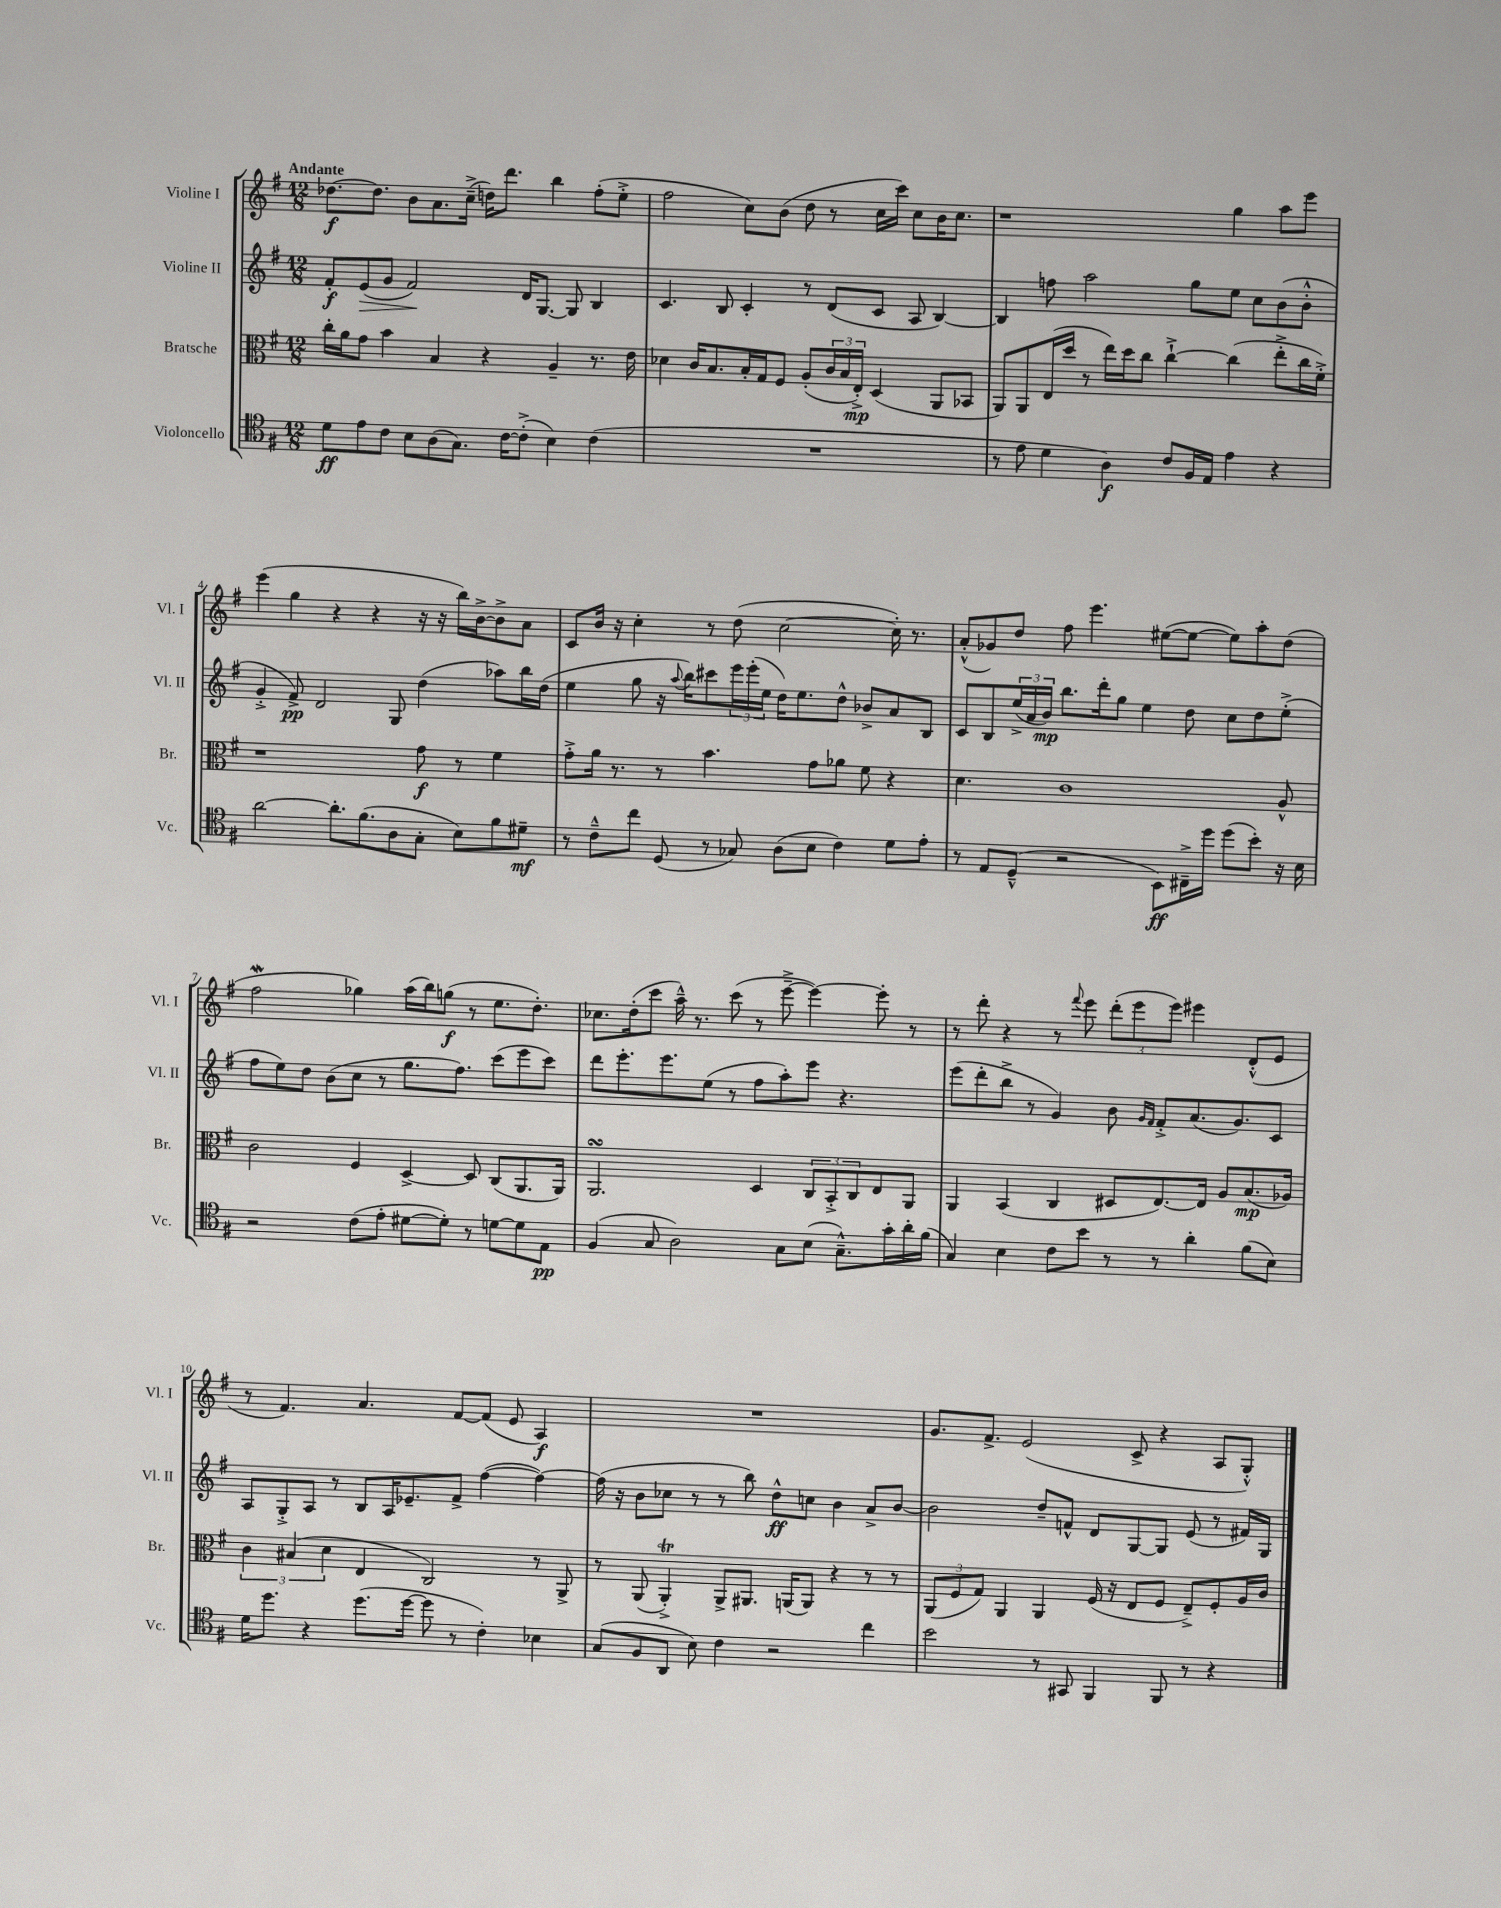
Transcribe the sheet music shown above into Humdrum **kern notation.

**kern	**dynam	**kern	**dynam	**kern	**dynam	**kern	**dynam
*part4	*part4	*part3	*part3	*part2	*part2	*part1	*part1
*staff4	*staff4	*staff3	*staff3	*staff2	*staff2	*staff1	*staff1
*I"Violoncello	*	*I"Bratsche	*	*I"Violine II	*	*I"Violine I	*
*I'Vc.	*	*I'Br.	*	*I'Vl. II	*	*I'Vl. I	*
*clefC4	*	*clefC3	*	*clefG2	*	*clefG2	*
*k[f#]	*	*k[f#]	*	*k[f#]	*	*k[f#]	*
*M12/8	*	*M12/8	*	*M12/8	*	*M12/8	*
=1	=1	=1	=1	=1	=1	=1	=1
!	!	!	!	!	!	!LO:TX:a:B:t=Andante	!
8d\L	ff	16cc'\LL	.	8f#'/L	f	[8.dd-X\L	f
.	.	16a\J	.	.	.	.	.
!	!	!	!	!	!LO:HP:b	!	!
8e\	.	8g\J	.	(8e/	>	.	.
.	.	.	.	.	.	8.dd-\J]	.
8c\J	.	4b\	.	8g/J	.	.	.
8B\L	.	.	.	2f#/)	.	8b\L	.
(8A\	.	4B/	.	.	.	8.a\	.
8.G\J)	.	.	.	.	.	.	.
.	.	.	.	.	.	(16cc~^\Jk	.
.	.	4r	.	.	.	16ddn\KL)	.
[16c\KL	.	.	.	.	.	8.ddd\J	.
(8c'^\J]	.	.	.	16d/KL	]	.	.
.	.	.	.	[8.G/J	.	.	.
4B\)	.	4A~/	.	.	.	4bb\	.
.	.	.	.	8G/]	.	.	.
(4c\	.	8.r	.	4B/	.	(8ff#'\L	.
.	.	.	.	.	.	8ee'^\J	.
.	.	16e\	.	.	.	.	.
=2	=2	=2	=2	=2	=2	=2	=2
1.r	.	4d-X\	.	4.c/	.	2ff#\	.
.	.	16c/KL	.	.	.	.	.
.	.	8.B/	.	.	.	.	.
.	.	.	.	8B/	.	.	.
.	.	16B'/L	.	4c'/	.	8cc\L)	.
.	.	16G/J	.	.	.	.	.
.	.	8F#/J	.	.	.	(8b\J	.
.	.	(8A'/L	.	8r	.	8dd\	.
.	.	24c/L	.	(8d/L	.	8r	.
.	.	24B/	.	.	.	.	.
.	.	24E'^/JJ)	mp	.	.	.	.
.	.	(4D/	.	8c/J	.	16cc\LL	.
.	.	.	.	.	.	16ccc\JJ)	.
.	.	.	.	8A/	.	8cc\L	.
.	.	8AA/L	.	[4B/)	.	16b\K	.
.	.	.	.	.	.	8.cc\J	.
.	.	8BB-X/J	.	.	.	.	.
=3	=3	=3	=3	=3	=3	=3	=3
8r	.	8AA/L)	.	4B/]	.	1r	.
8e\	.	8AA/	.	.	.	.	.
4d\	.	(16E/L	.	8ffn\	.	.	.
.	.	16dd/JJ	.	.	.	.	.
.	.	8r	.	2aa\	.	.	.
4A\)	f	16ee\LL)	.	.	.	.	.
.	.	16dd\J	.	.	.	.	.
.	.	8cc\J	.	.	.	.	.
8c/L	.	[4cc`^\	.	.	.	.	.
16F#/L	.	.	.	8gg\L	.	.	.
16E/JJ	.	.	.	.	.	.	.
4e\	.	(4cc\]	.	8ee\J	.	4gg\	.
.	.	.	.	8cc\L	.	.	.
4r	.	8ee'^\L	.	(8b\	.	8aa\L	.
.	.	16cc\L	.	8b'^^\J	.	8eee\J	.
.	.	16f#'^\JJ)	.	.	.	.	.
!!LO:LB:g=z
=4	=4	=4	=4	=4	=4	=4	=4
[2a\	.	1r	.	4g'^/	.	(4eee\	.
.	.	.	.	8f#^/)	pp	4gg\	.
.	.	.	.	2d/	.	.	.
8.a'\L]	.	.	.	.	.	4r	.
(8.f#\	.	.	.	.	.	.	.
.	.	.	.	.	.	4r	.
8A\	.	.	.	8G/	.	.	.
8G'\J	.	8g\	f	(4dd\	.	16r	.
.	.	.	.	.	.	16r	.
8B\L)	.	8r	.	.	.	16bb\LL)	.
.	.	.	.	.	.	[16b^\J	.
8f#\	.	4f#\	.	8aa-X\L)	.	8b^\]	.
8d#X~\J	mf	.	.	16bb\L	.	8a\J	.
.	.	.	.	(16dd\JJ	.	.	.
=5	=5	=5	=5	=5	=5	=5	=5
8r	.	8g'^\L	.	4ee\	.	8c/L	.
8c~^^\L	.	16a\Jk	.	.	.	16b/Jk	.
.	.	8.r	.	.	.	16r	.
8cc\J	.	.	.	8gg\	.	4cc'\	.
(8D/	.	8r	.	16r	.	.	.
.	.	.	.	8qqaa/	.	.	.
.	.	.	.	16bb\KL)	.	.	.
8r	.	4.b\	.	8ccc#X\	.	8r	.
8G-X/)	.	.	.	24eee\L	.	(8dd\	.
.	.	.	.	(24eee'\	.	.	.
.	.	.	.	24ee\JJ	.	.	.
(8A\L	.	.	.	16dd\KL)	.	[2cc\	.
.	.	.	.	8.ee\	.	.	.
8B\J	.	8g\L	.	.	.	.	.
4c\)	.	8a-X\J	.	8dd^^\J	.	.	.
.	.	8f#\	.	8b-X^/L	.	.	.
8d\L	.	4r	.	8a/	.	16cc'\])	.
.	.	.	.	.	.	8.r	.
8e'\J	.	.	.	8B/J	.	.	.
=6	=6	=6	=6	=6	=6	=6	=6
8r	.	4.d\	.	8c/L	.	(8a'^^/L	.
8E/L	.	.	.	8B/	.	8g-X/)	.
(8D~^^/J	.	.	.	(24ee^/L	.	8dd/J	.
.	.	.	.	24a/	.	.	.
.	.	.	.	24b/JJ)	mp	.	.
2r	.	1c	.	8.bb\L	.	8ff#\	.
.	.	.	.	.	.	4.eee\	.
.	.	.	.	16ddd'\k	.	.	.
.	.	.	.	8gg\J	.	.	.
.	.	.	.	4ee\	.	.	.
8BB\L)	ff	.	.	.	.	([8ee#X\L	.
16C#X~^\L	.	.	.	8dd\	.	8ee#\J_	.
16dd\JJ	.	.	.	.	.	.	.
(8dd\L	.	.	.	8cc\L	.	8ee#\L])	.
8b'\J)	.	.	.	8dd\	.	8aa'\	.
16r	.	8A^^/	.	(8ee'^\J	.	(8dd\J	.
16B\	.	.	.	.	.	.	.
!!LO:LB:g=z
=7	=7	=7	=7	=7	=7	=7	=7
2r	.	2c\	.	8ff#\L	.	2ff#W\	.
.	.	.	.	8ee\)	.	.	.
.	.	.	.	8dd\J	.	.	.
.	.	.	.	(8b\L	.	.	.
(8c\L	.	4F#/	.	8cc\J	.	4gg-X\)	.
8e'\J	.	.	.	8r	.	.	.
[8d#X\L	.	[4D^/	.	8.gg\L	.	(16aa\LL	.
.	.	.	.	.	.	16bb\J)	.
8d#'\J])	.	.	.	.	.	(8ggn\J	f
.	.	.	.	8.ff#\J)	.	.	.
8r	.	8D/]	.	.	.	8r	.
[8dn\L	.	(8C/L	.	(8ccc\L	.	8.ee\L	.
8d\]	.	8.AA/	.	8eee\	.	.	.
.	.	.	.	.	.	8.dd'\J)	.
8E\J	pp	.	.	8ccc\J)	.	.	.
.	.	16AA/Jk)	.	.	.	.	.
=8	=8	=8	=8	=8	=8	=8	=8
(4F#/	.	2.AAsSSS/	.	8ddd\L	.	8.cc-X\L	.
.	.	.	.	8.eee'\	.	.	.
.	.	.	.	.	.	(16dd'\k	.
8G/	.	.	.	.	.	8ccc\J	.
.	.	.	.	8.eee\	.	.	.
2A\)	.	.	.	.	.	16aa~^^\)	.
.	.	.	.	.	.	8.r	.
.	.	.	.	(8ee\J	.	.	.
.	.	.	.	8r	.	(8ccc\	.
.	.	4D/	.	8ff#\L	.	8r	.
8G\L	.	.	.	8aa'\)	.	[8eee~^\	.
(8B\J	.	12C/L	.	8eee\J	.	4eee\_)	.
.	.	12BB'^/	.	.	.	.	.
8.G~^^\L)	.	.	.	4.r	.	.	.
.	.	12C/	.	.	.	.	.
.	.	8E/	.	.	.	8eee'\]	.
16g'\L	.	.	.	.	.	.	.
16a'\	.	8AA/J	.	.	.	8r	.
(16f#\JJ	.	.	.	.	.	.	.
=9	=9	=9	=9	=9	=9	=9	=9
4G/)	.	4AA/	.	(8eee\L	.	8r	.
.	.	.	.	8ddd'\	.	8ddd'\	.
4B\	.	(4BB/	.	8bb^\J	.	4r	.
.	.	.	.	8r	.	.	.
8c\L	.	4C/	.	4g/)	.	8r	.
.	.	.	.	.	.	8qqfff#/	.
8b\J	.	.	.	.	.	8eee\	.
8r	.	8D#X/L	.	8b\	.	(12ddd'\L	.
.	.	.	.	.	.	12eee\	.
.	.	.	.	16qqg/LL	.	.	.
.	.	.	.	16qqf#/JJ	.	.	.
8r	.	[8.E/)	.	8f#'^/L	.	.	.
.	.	.	.	.	.	12eee\J)	.
4a'\	.	.	.	(8.a/	.	4eee#X\	.
.	.	16E/Jk]	.	.	.	.	.
.	.	8A/L	.	.	.	.	.
.	.	.	.	8.g/)	.	.	.
(8f#\L	.	(8.B/	mp	.	.	(8d'^^/L	.
8B\J)	.	.	.	8c/J	.	8e/J	.
.	.	16A-X/Jk)	.	.	.	.	.
!!LO:LB:g=z
=10	=10	=10	=10	=10	=10	=10	=10
16d\KL	.	6c\	.	8A/L	.	8r	.
8.dd\J	.	.	.	.	.	.	.
.	.	.	.	8G'^/	.	4.f#/)	.
.	.	(6B#X/	.	.	.	.	.
4r	.	.	.	8A/J	.	.	.
.	.	6d\	.	.	.	.	.
.	.	.	.	8r	.	.	.
(8.dd\L	.	4E/	.	8B/L	.	4.a/	.
.	.	.	.	16A/K	.	.	.
[16dd\Jk	.	.	.	8.e-X~/	.	.	.
8dd\]	.	2C/)	.	.	.	.	.
8r	.	.	.	8f#^/J	.	[8f#/L	.
4c'\)	.	.	.	([4ff#\	.	(8f#/J]	.
.	.	.	.	.	.	8e/	.
4B-X\	.	8r	.	4ff#\_)	.	4A/)	f
.	.	8AA^/	.	.	.	.	.
=11	=11	=11	=11	=11	=11	=11	=11
(8G/L	.	8r	.	(16ff#\]	.	1.r	.
.	.	.	.	16r	.	.	.
8F#/	.	(8AA/	.	8b\L	.	.	.
8AA/J	.	4AAT'^/)	.	8cc-X\J	.	.	.
8B\)	.	.	.	8r	.	.	.
4c\	.	8AA^/L	.	8r	.	.	.
.	.	8.AA#X/J	.	8bb\)	.	.	.
2r	.	.	.	8dd^^\L	ff	.	.
.	.	(16AAn/KL	.	.	.	.	.
.	.	8AA/J)	.	8ccn\J	.	.	.
.	.	4r	.	4b\	.	.	.
4cc\	.	8r	.	8a^/L	.	.	.
.	.	8r	.	[8b/J	.	.	.
=12	=12	=12	=12	=12	=12	=12	=12
2b\	.	(12AA/L	.	2b\]	.	8.g/L	.
.	.	12F#/	.	.	.	.	.
.	.	12G/J)	.	.	.	.	.
.	.	.	.	.	.	8.f#^/J	.
.	.	4AA/	.	.	.	.	.
.	.	.	.	.	.	(2e/	.
8r	.	4AA/	.	8dd~/L	.	.	.
8GG#X/	.	.	.	8fn^^/J	.	.	.
4FF#/	.	(16F#/	.	8d/L	.	.	.
.	.	16r	.	.	.	.	.
.	.	8E/L	.	[8G/	.	8c^/	.
8FF#/	.	8F#/J	.	8G/J]	.	4r	.
8r	.	8E~^/L)	.	(8e/	.	.	.
4r	.	8F#'/	.	8r	.	8A/L	.
.	.	16A/L	.	16f#X/LL)	.	8G'^^/J)	.
.	.	16c/JJ	.	16G/JJ	.	.	.
==	==	==	==	==	==	==	==
*-	*-	*-	*-	*-	*-	*-	*-
